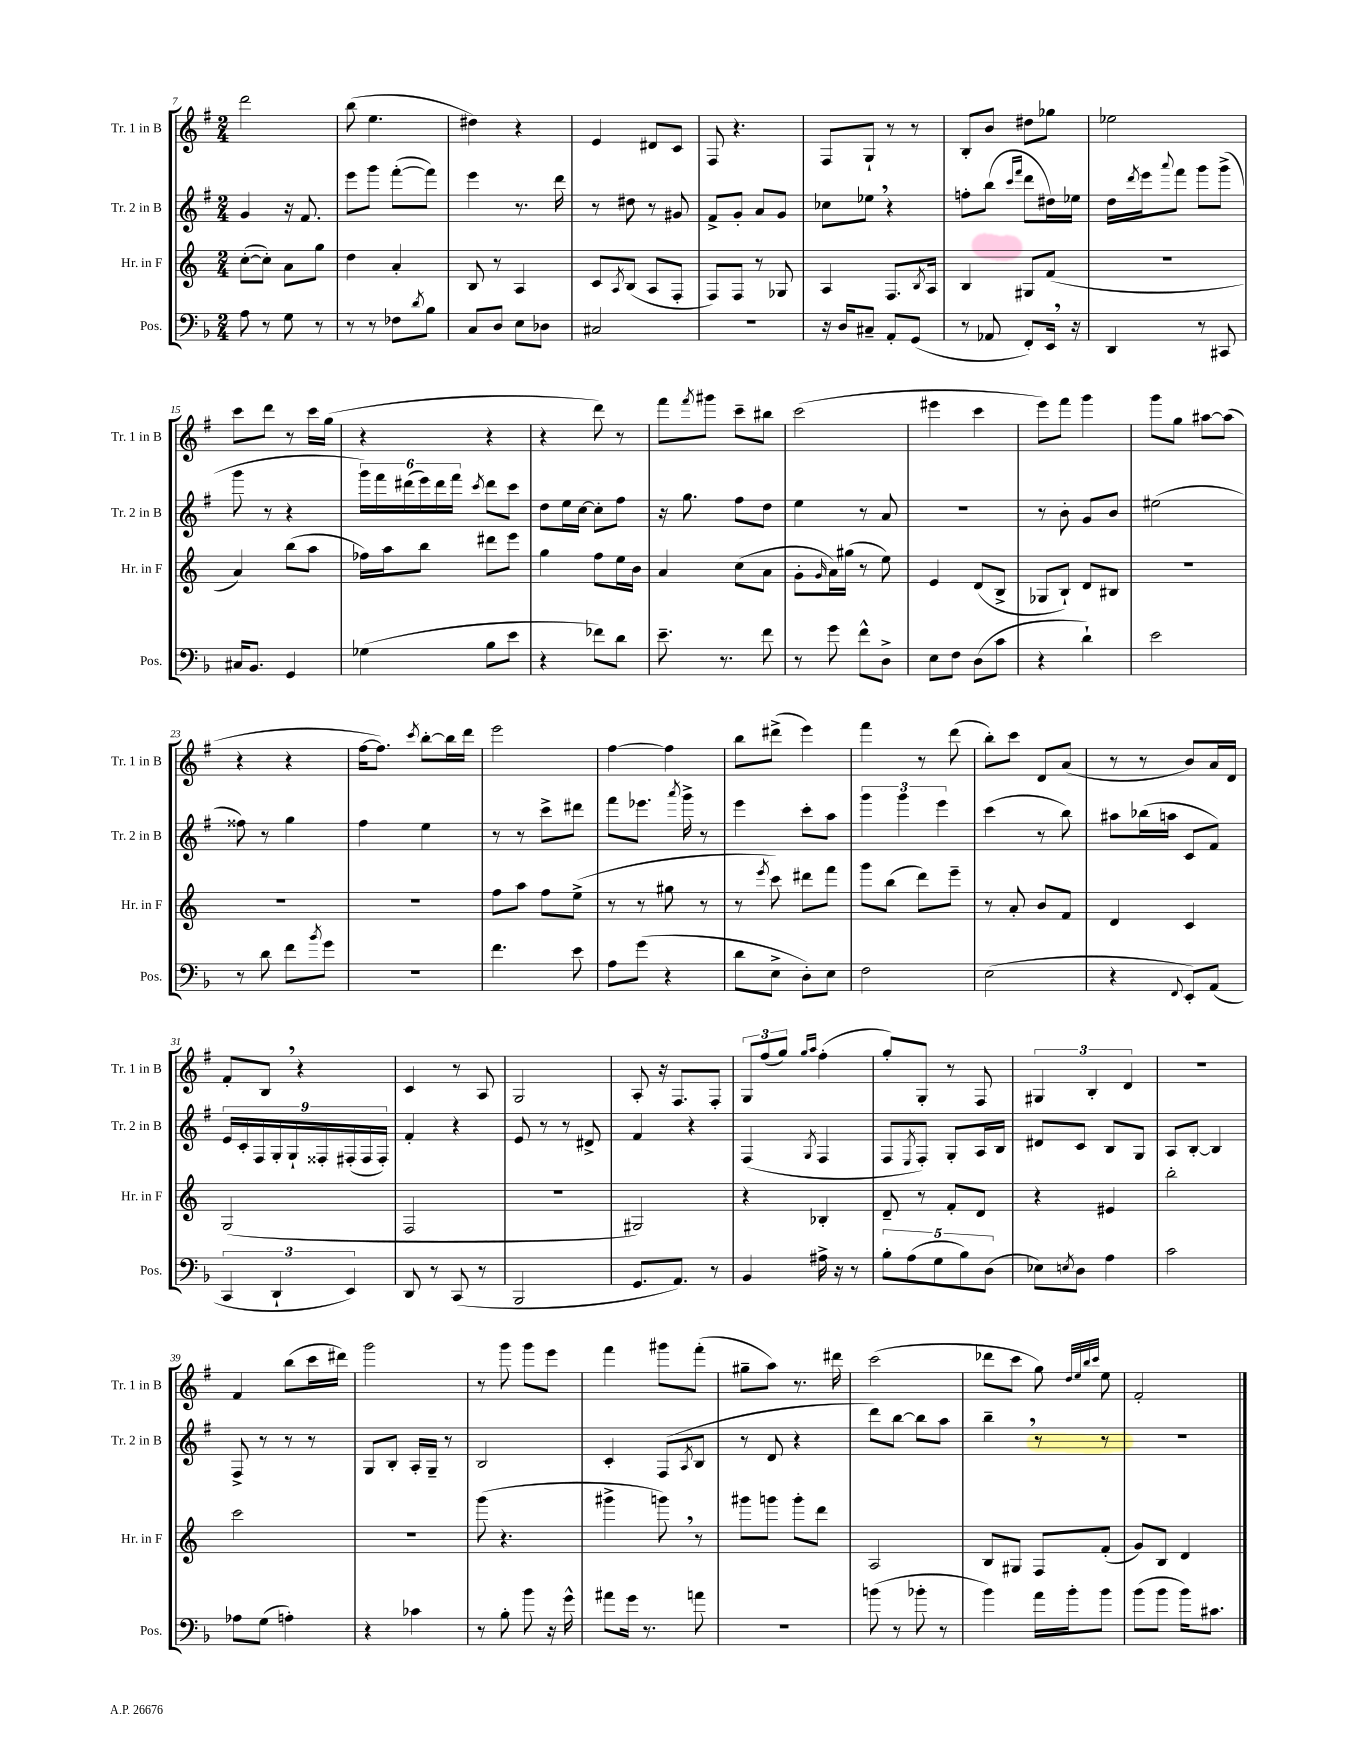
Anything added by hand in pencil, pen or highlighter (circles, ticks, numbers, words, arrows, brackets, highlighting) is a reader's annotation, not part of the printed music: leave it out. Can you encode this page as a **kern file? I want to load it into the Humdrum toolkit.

**kern	**kern	**kern	**kern
*part4	*part3	*part2	*part1
*staff4	*staff3	*staff2	*staff1
*I"Pos.	*I"Hr. in F	*I"Tr. 2 in B	*I"Tr. 1 in B
*I'Pos.	*I'Hr. in F	*I'Tr. 2 in B	*I'Tr. 1 in B
*clefF4	*clefG2	*clefG2	*clefG2
*k[b-]	*k[]	*k[f#]	*k[f#]
*M2/4	*M2/4	*M2/4	*M2/4
=7	=7	=7	=7
8A\	([8cc'\L	4g/	2ddd\
8r	8cc'\J])	.	.
8G\	8a\L	16r	.
.	.	8.f#/	.
8r	8gg\J	.	.
=8	=8	=8	=8
8r	4dd\	8eee\L	(8bb\
8r	.	8ggg\J	4.ee\
8F-X\L	4a'/	([8fff#'\L	.
8qd/	.	.	.
8B-\J	.	8fff#\J])	.
=9	=9	=9	=9
8C/L	8B/	4eee\	4dd#X\)
8D/J	8r	.	.
8E\L	4A/	8.r	4r
8D-X\J	.	.	.
.	.	16ddd\	.
=10	=10	=10	=10
2C#X/	8c/L	8r	4e/
.	8qA/	.	.
.	(8B/J	8dd#X\	.
.	8A/L	8r	8d#X/L
.	8F'/J	8g#X/	8c/J
=11	=11	=11	=11
2r	8F/L)	8f#^/L	8F#/
.	8F/J	8g'/J	4.r
.	8r	8a/L	.
.	8G-X/	8g/J	.
=12	=12	=12	=12
16r	4A/	8cc-X\L	8F#/L
16D/KL	.	.	.
8C#X~/J	.	8ee-X,\J	8G`/J
8AA'/L	8.F/L	4r	8r
(8GG/J	.	.	8r
.	8qB/	.	.
.	16A/Jk	.	.
=13	=13	=13	=13
8r	4B/	8ffn'\L	8B'/L
8AA-X/	.	(8bb\J	8b/J
.	.	16qqccc/LL	.
.	.	16qqfff#/JJ	.
8FF'/L)	8G#X/L	8ddd\L	8dd#X\L
16EE,/Jk	(8f/J	16dd#X\L)	8gg-X\J
16r	.	16ee-X\JJ	.
=14	=14	=14	=14
4DD/	2r	16dd\LL	2ee-X\
.	.	8qddd/	.
.	.	16eee\J	.
.	.	8qqaaa/	.
.	.	8fff#\J	.
8r	.	8ggg\L	.
8CC#X/	.	(8ggg^\J	.
!!LO:LB:g=z
=15	=15	=15	=15
16C#X/KL	4a/)	8ggg\	8ccc\L
8.BB-/J	.	.	.
.	.	8r	8ddd\J
4GG/	(8bb\L	4r	8r
.	8aa\J	.	16ccc\LL
.	.	.	(16gg\JJ
=16	=16	=16	=16
(4G-X\	16ff-X\LL)	24ggg\LL)	4r
.	.	24fff#\	.
.	16aa\J	.	.
.	.	(24ddd#X\	.
.	8bb\J	24eee\)	.
.	.	24ddd#\	.
.	.	24fff#\JJ	.
.	.	8qccc/	.
8B-\L	8ddd#X\L	8ddd#\L	4r
8e\J	8eee\J	8ccc\J	.
=17	=17	=17	=17
4r	4gg\	8dd\L	4r
.	.	16ee\L	.
.	.	[16cc\JJ	.
8f-X\L)	8ff\L	8cc'\L]	8ddd\)
8d\J	16ee\L	8ff#\J	8r
.	16b\JJ	.	.
=18	=18	=18	=18
8.e~\	4a/	16r	8fff#\L
.	.	8.gg\	.
.	.	.	8qfff#/
.	.	.	8ggg#X\J
8.r	.	.	.
.	(8cc\L	8ff#\L	8ccc~\L
8f\	8a\J	8dd\J	8bb#X\J
=19	=19	=19	=19
8r	8g'\L	4ee\	(2ccc\
.	16qqg/	.	.
8g\	16a\L)	.	.
.	(16gg#X\JJ	.	.
8f^^\L	8r	8r	.
8D^\J	8ee\)	8a/	.
=20	=20	=20	=20
8E\L	4e/	2r	4eee#X\
8F\J	.	.	.
(8D\L	(8d/L	.	4ccc\
8c\J	8B^/J	.	.
=21	=21	=21	=21
4r	8G-X/L	8r	8eee\L)
.	8B`/J)	8b'\	8fff#\J
4d`\)	8d/L	8g/L	4ggg\
.	8B#X/J	8b/J	.
=22	=22	=22	=22
2e\	2r	(2ee#X\	8ggg\L
.	.	.	8gg\J
.	.	.	[8aa#X\L
.	.	.	(8aa#\J]
!!LO:LB:g=z
=23	=23	=23	=23
8r	2r	8ff##X\)	4r
8d\	.	8r	.
8f\L	.	4gg\	4r
8qb-/	.	.	.
8g\J	.	.	.
=24	=24	=24	=24
2r	2r	4ff#\	[16ff#\KL
.	.	.	8.ff#\J])
.	.	.	8qccc/
.	.	4ee\	[8bb'\L
.	.	.	16bb\L]
.	.	.	16ddd\JJ
=25	=25	=25	=25
4.f\	8ff\L	8r	2eee\
.	8aa\J	8r	.
.	8ff\L	8ccc^\L	.
8e\	(8ee^\J	8ddd#X\J	.
=26	=26	=26	=26
8A\L	8r	8fff#\L	[4ff#\
(8g\J	8r	8.eee-X\J	.
4r	8gg#X\	.	4ff#\]
.	.	8qaaa/	.
.	.	16ggg^\	.
.	8r	8r	.
=27	=27	=27	=27
8d\L	8r	4eee\	8bb\L
.	8qeee/	.	.
8E^\J	8ccc\)	.	(8ddd#X^\J
8D'\L)	8ddd#X\L	8ccc'\L	4eee\)
8E\J	8fff\J	8aa\J	.
=28	=28	=28	=28
2F\	8ggg\L	6ggg\	4fff#\
.	(8bb\J	.	.
.	.	6ggg\	.
.	8ddd\L)	.	8r
.	.	6eee\	.
.	8eee~\J	.	(8ddd\
=29	=29	=29	=29
(2E\	8r	(4ccc\	8bb'\L)
.	8a'/	.	8ccc\J
.	8b/L	8r	8d/L
.	8f/J	8bb\)	(8a/J
=30	=30	=30	=30
4r	4d/	8aa#X\L	8r
.	.	(16bb-X\L	8r
.	.	16aan\JJ	.
8qqFF/	.	.	.
8EE'/L)	4c/	8c/L	8b/L)
(8AA/J	.	8f#/J)	16a/L
.	.	.	16d/JJ
!!LO:LB:g=z
=31	=31	=31	=31
6CC/	(2G/	18e/LL	8f#'/L
.	.	18c'/	.
.	.	18F#/	.
.	.	.	8B,/J
6DD`/	.	18G'/	.
.	.	18G`/	.
.	.	.	4r
.	.	18F##X'/	.
6EE/)	.	(18F#X'/	.
.	.	18F#/	.
.	.	18F#'/JJ)	.
=32	=32	=32	=32
8DD/	2F/	4f#'/	4c/
8r	.	.	.
(8CC/	.	4r	8r
8r	.	.	8A/
=33	=33	=33	=33
2BBB-/	2r	8e/	2G/
.	.	8r	.
.	.	8r	.
.	.	8d#X^/	.
=34	=34	=34	=34
8.GG/L	2G#X/)	4f#/	8A'/
.	.	.	16r
8.AA/J)	.	.	8.F#/L
.	.	4r	.
8r	.	.	8F#'/J
=35	=35	=35	=35
4BB-/	4r	(4F#/	12G/L
.	.	.	(12ff#/
.	.	.	12gg/J)
.	.	.	16qqgg/LL
.	.	8qG/	16qqaa/JJ
16A#X^\	4B-X'/	4F#/	(4ff#'\
16r	.	.	.
8r	.	.	.
=36	=36	=36	=36
10B-'\L	8d~/	8F#/L	8gg'/L)
(10A\	.	.	.
.	.	8qE/	.
.	8r	8F#'/J)	8G'/J
10G\	.	.	.
.	8f'/L	8G'/L	8r
10B-\)	.	.	.
.	8d/J	16A/L	8F#/
(10D\J	.	.	.
.	.	16B/JJ	.
=37	=37	=37	=37
8E-X\L)	4r	8d#X/L	6G#X/
8qEn/	.	.	.
8D\J	.	8c/J	.
.	.	.	6B'/
4A\	4e#X/	8B/L	.
.	.	.	6d/
.	.	8G/J	.
=38	=38	=38	=38
2c\	2bb'\	8A/L	2r
.	.	[8B'/J	.
.	.	4B/]	.
!!LO:LB:g=z
=39	=39	=39	=39
8A-X\L	2ccc\	8F#^/	4f#/
(8G\J	.	8r	.
4An'\)	.	8r	(8bb\L
.	.	8r	16ccc\L
.	.	.	16ddd#X\JJ)
=40	=40	=40	=40
4r	2r	8G/L	2ggg\
.	.	8B'/J	.
4c-X\	.	16A'/LL	.
.	.	16G~/JJ	.
.	.	8r	.
=41	=41	=41	=41
8r	(8ggg\	2B/	8r
8B-'\	4.r	.	8ggg\
8b-\	.	.	8ggg\L
16r	.	.	8eee\J
16g^^\	.	.	.
=42	=42	=42	=42
8a#X\L	4ggg#X^\	4c'/	4fff#\
16g\Jk	.	.	.
8.r	.	.	.
.	8gggn,\)	(8F#/L	8ggg#X\L
.	.	8qA/	.
8an\	8r	8B/J	(8fff#'\J
=43	=43	=43	=43
2r	8ggg#X\L	8r	8gg#X~\L
.	8gggn\J	8d/	8aa\J)
.	8ggg'\L	4r	8.r
.	8ddd\J	.	.
.	.	.	16ddd#X\
=44	=44	=44	=44
(8bn\	2A/	8ddd\L)	(2ccc\
8r	.	[8bb\J	.
8b-X'\	.	8bb\L]	.
8r	.	8aa\J	.
=45	=45	=45	=45
4b-\)	8B/L	4bb~,\	8ddd-X\L
.	8G#X/J	.	8ccc\J
16a\LL	8F/L	8r	8gg\)
16b-'\J	.	.	.
.	.	.	32qqdd/LLL
.	.	.	32qqee/
.	.	.	32qqbb/
.	.	.	32qqccc/JJJ
8b-\J	(8f'/J	8r	8ee\
=46	=46	=46	=46
(8b-\L	8g/L)	2r	2f#'/
8b-\J	8B/J	.	.
16b-\KL)	4d/	.	.
8.c#X\J	.	.	.
==	==	==	==
*-	*-	*-	*-
